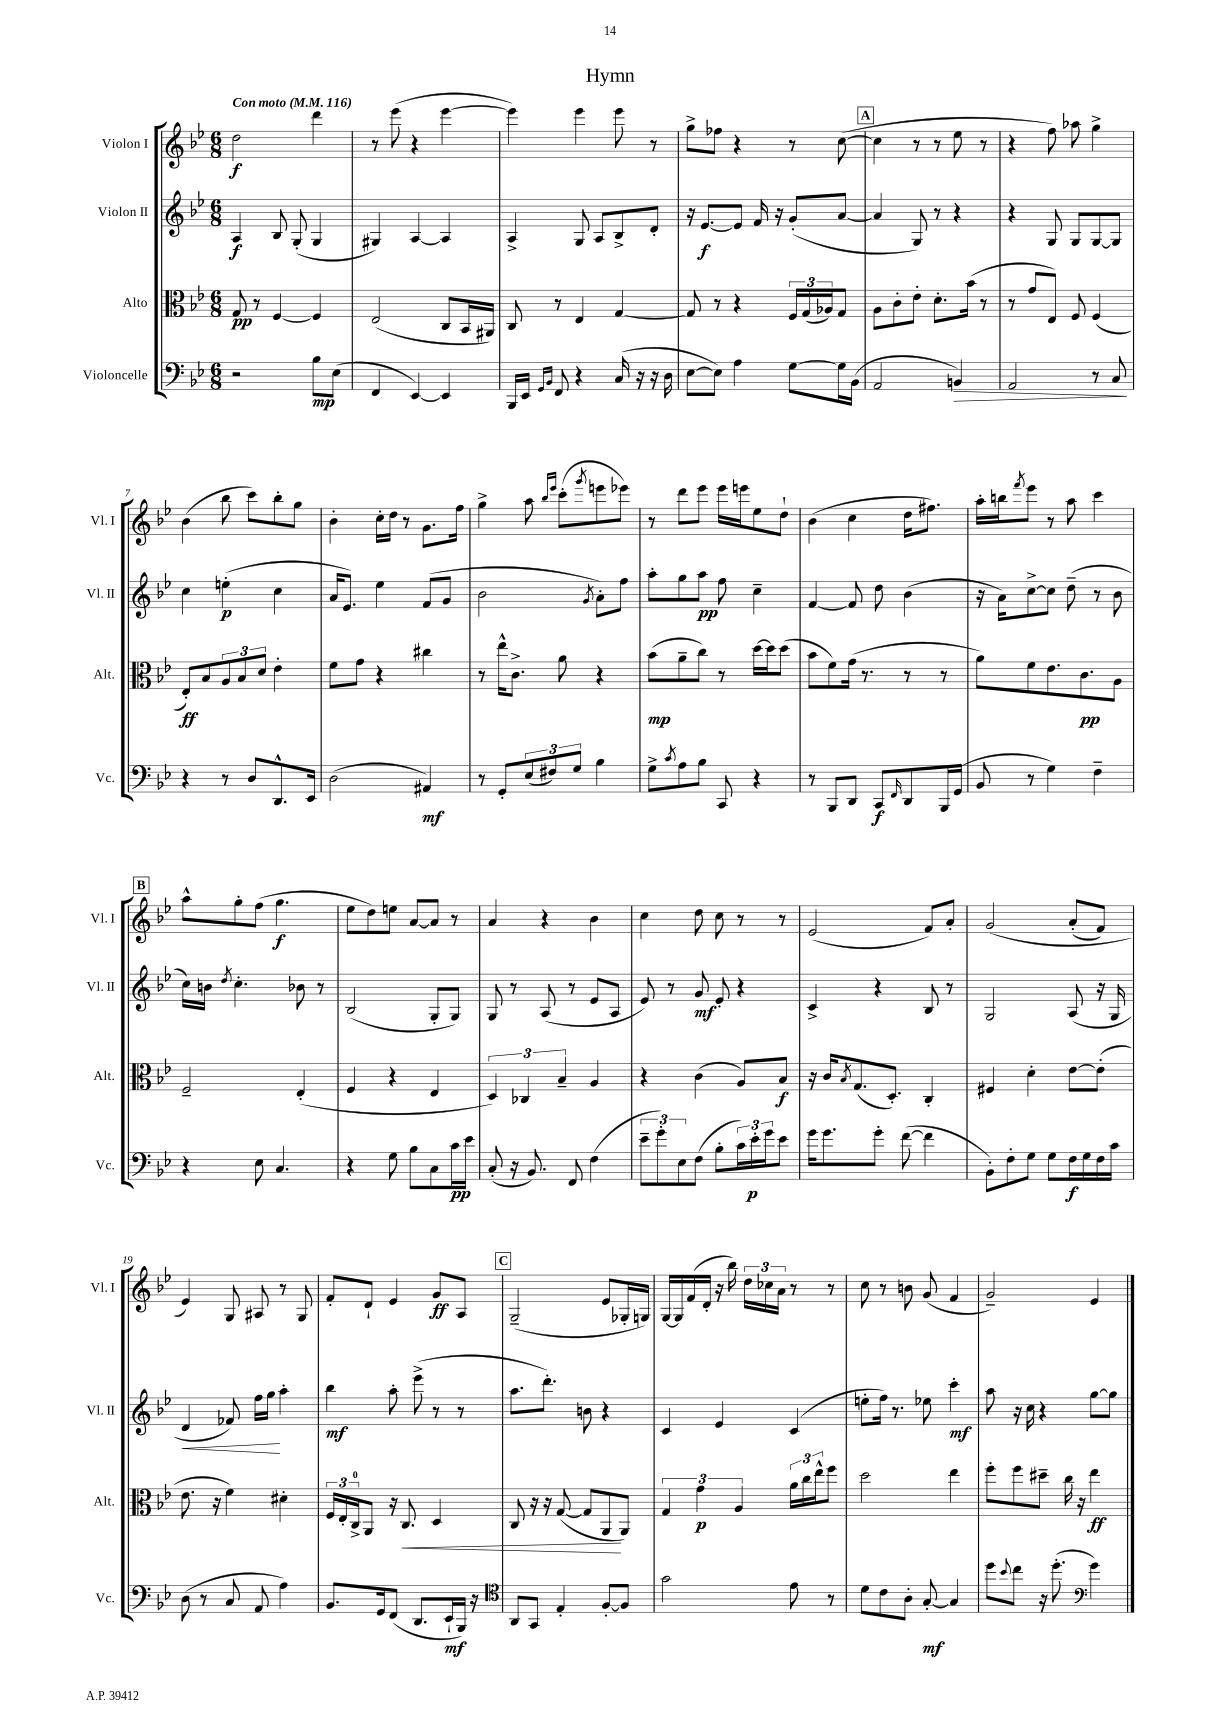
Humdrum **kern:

**kern	**kern	**kern	**kern
*staff4	*staff3	*staff2	*staff1
*clefF4	*clefC3	*clefG2	*clefG2
*k[b-e-]	*k[b-e-]	*k[b-e-]	*k[b-e-]
*M6/8	*M6/8	*M6/8	*M6/8
*MM116	*MM116	*MM116	*MM116
2r	8G	4A	2dd
.	8r	.	.
.	[4F	8B-	.
.	.	(8G'	.
8B-	4F]	4G	4ddd
(8E-	.	.	.
=	=	=	=
4FF	(2E-	4G#)	8r
.	.	.	(8eee-
[4EE-)	.	[4A	4r
4EE-]	8C	4A]	[4eee-
.	16BB-	.	.
.	16AA#)	.	.
=	=	=	=
16BBB-	8C	4A^	4eee-])
16EE-	.	.	.
16qqGG	.	.	.
16qqBB-	.	.	.
8FF	8r	.	.
4r	4E-	8G	4eee-
.	.	8A	.
(16C	[4G	8B-^	8eee-
16r	.	.	.
16r	.	8d'	8r
16D	.	.	.
=	=	=	=
[8E-	8G]	16r	8gg^
.	.	[8.e-	.
8E-])	8r	.	8ff-
4A	4r	8e-]	4r
.	.	16f	.
.	.	16r	.
[8G	24F	(8g'	8r
.	(24G	.	.
.	24A-)	.	.
16G]	8G	[8a	([8cc
(16BB-	.	.	.
=	=	=	=
2AA	8A	4a]	4cc]
.	8c'	.	.
.	8e-'	8G)	8r
.	8.d'	8r	8r
4BB)	.	4r	8ee-
.	(16b-	.	.
.	8r	.	8r
=	=	=	=
2AA	8r	4r	4r
.	8g	.	.
.	8E-)	8G	8ff)
.	8F	8G	8aa-
8r	(4F	[8G	4gg^
8C	.	8G]	.
=	=	=	=
4r	8E-')	4cc	(4b-
.	8B-	.	.
8r	12A	(4ee'	8bb-
.	12B-	.	.
8D	.	.	8ccc)
.	12d	.	.
8.DD^^	4e-'	4cc	8bb-'
.	.	.	8gg
16EE-	.	.	.
=	=	=	=
(2D	8f	16a	4b-'
.	.	8.e-)	.
.	8g	.	.
.	4r	4ee-	16cc'
.	.	.	16dd
.	.	.	8r
4AA#)	4cc#	(8f	8.g
.	.	8g	.
.	.	.	16ff
=	=	=	=
8r	8r	2b-	4gg^
8GG'	16ee-^^	.	.
.	8.c^	.	.
(12E-	.	.	8aa
12F#)	.	.	.
.	.	.	16qqbb-
.	.	.	16qqeee-
.	8a	.	(8ccc'
12G	.	.	.
.	.	8qg	8qggg
4B-	4r	8a')	8eee
.	.	8ff	8eee-)
=	=	=	=
8G^	(8b-	8aa'	8r
8qc	.	.	.
8A	8a~	8gg	8ddd
8B-	8cc)	8aa	8eee-
8CC	8r	8ff	16eee-
.	.	.	16eee
4r	[16dd	4cc~	8ee-
.	16dd]	.	.
.	(8dd	.	8dd`
=	=	=	=
8r	8b-	[4f	(4b-
8BBB-	8f)	.	.
8DD	(16g	8f]	4cc
.	8.r	.	.
8CC	.	8dd	.
16qqFF	.	.	.
8DD	8r	(4b-	16dd
.	.	.	8.ff#)
16BBB-	8r	.	.
(16GG	.	.	.
=	=	=	=
8BB-	8a)	16r	16aa'
.	.	16a)	16bb
.	.	.	8qfff
8r	8f	[8cc^	8eee-
4G)	8.e-	8cc]	8r
.	.	(8dd~	8aa
.	8.c	.	.
4F~	.	8r	4ccc
.	8A	8b-	.
=	=	=	=
4r	2F~	16cc)	8aa^^
.	.	16b	.
.	.	8qdd	.
.	.	4.cc'	8gg'
8E-	.	.	(8ff
4.C	.	.	4.gg
.	(4E-'	8b-	.
.	.	8r	.
=	=	=	=
4r	4F	(2B-	8ee-
.	.	.	8dd)
8G	4r	.	8ee
8B-	.	.	[8a
8C	4E-	8G'	8a]
16c	.	8G)	8r
16e-	.	.	.
=	=	=	=
(8C'	6D)	8G	4a
16r	.	8r	.
.	6C-	.	.
8.BB-)	.	.	.
.	.	(8A	4r
.	6B-~	.	.
8FF	.	8r	.
(4F	4A	8e-	4b-
.	.	8A	.
=	=	=	=
12e-~	4r	8e-)	4cc
12g')	.	.	.
.	.	8r	.
12E-	.	.	.
(8F	(4c	8g	8dd
8B-'	.	8e-'	8cc
24c)	8A)	4r	8r
24e-'	.	.	.
24g	.	.	.
8e-	8B-	.	8r
=	=	=	=
16g	16r	4c^	(2e-
8.g	16c	.	.
.	8qB-	.	.
.	(8.G	.	.
8g'	.	4r	.
.	8.D')	.	.
([8f	.	.	.
4f]	4C'	8B-	8f)
.	.	8r	8a'
=	=	=	=
8BB-')	4F#	2G	&(2g
8F'	.	.	.
8G	4d'	.	.
8G	.	.	.
16F	[8e-	(8A	(8a'
16G	.	.	.
16F	(8e-']	16r	8f)
16c	.	16G	.
=	=	=	=
(8D	8.e-	4d	4e-&)
8r	.	.	.
.	16r	.	.
8C	4f)	8f-)	8G
8AA	.	16ff	8A#
.	.	16gg	.
4A)	4d#'	4aa'	8r
.	.	.	8G
=	=	=	=
8.BB-	24F	4bb-	8f'
.	24E-'	.	.
.	24C^	.	.
.	8AA	.	8d`
16GG	.	.	.
(8FF	16r	8aa'	4e-
.	8.C	.	.
8.DD	.	(8eee-^	.
.	4D	8r	8g
16EE-`	.	.	.
16BBB-)	.	8r	8A
16r	.	.	.
=	=	=	=
*clefC4	*	*	*
8AA	8C	8.aa	(2G~
8GG	16r	.	.
.	16r	8.ddd')	.
4E-'	([8G	.	.
.	8G]	8b	.
[8F'	8AA	4r	8e-
8F]	8AA)	.	16G-'
.	.	.	16G)
=	=	=	=
2g	6G	4c	[16G
.	.	.	16G]
.	.	.	(16f
.	6g	.	.
.	.	.	16d'
.	.	4e-	16r
.	.	.	16bb-)
.	6A	.	.
.	.	.	24dd
.	.	.	24cc-
.	.	.	24a
8e-	24a	(4c	8r
.	24cc	.	.
.	24ee-^^	.	.
8r	8ff	.	8r
=	=	=	=
8d	2dd	8ee'	8cc
8c	.	16ff)	8r
.	.	8.r	.
8A'	.	.	8b
[8G'	.	8ee-	(8g
4G]	4ee-	4ccc'	4f
=	=	=	=
8dd	8ff'	8aa	2g~)
8qqb-	.	.	.
8cc	8ff	16r	.
.	.	16cc	.
16r	8dd#~	4r	.
(8.dd'	.	.	.
.	16cc	.	.
.	16r	.	.
*clefF4	*	*	*
4g)	4ee-	[8gg	4e-
.	.	8gg]	.
==	==	==	==
*-	*-	*-	*-
